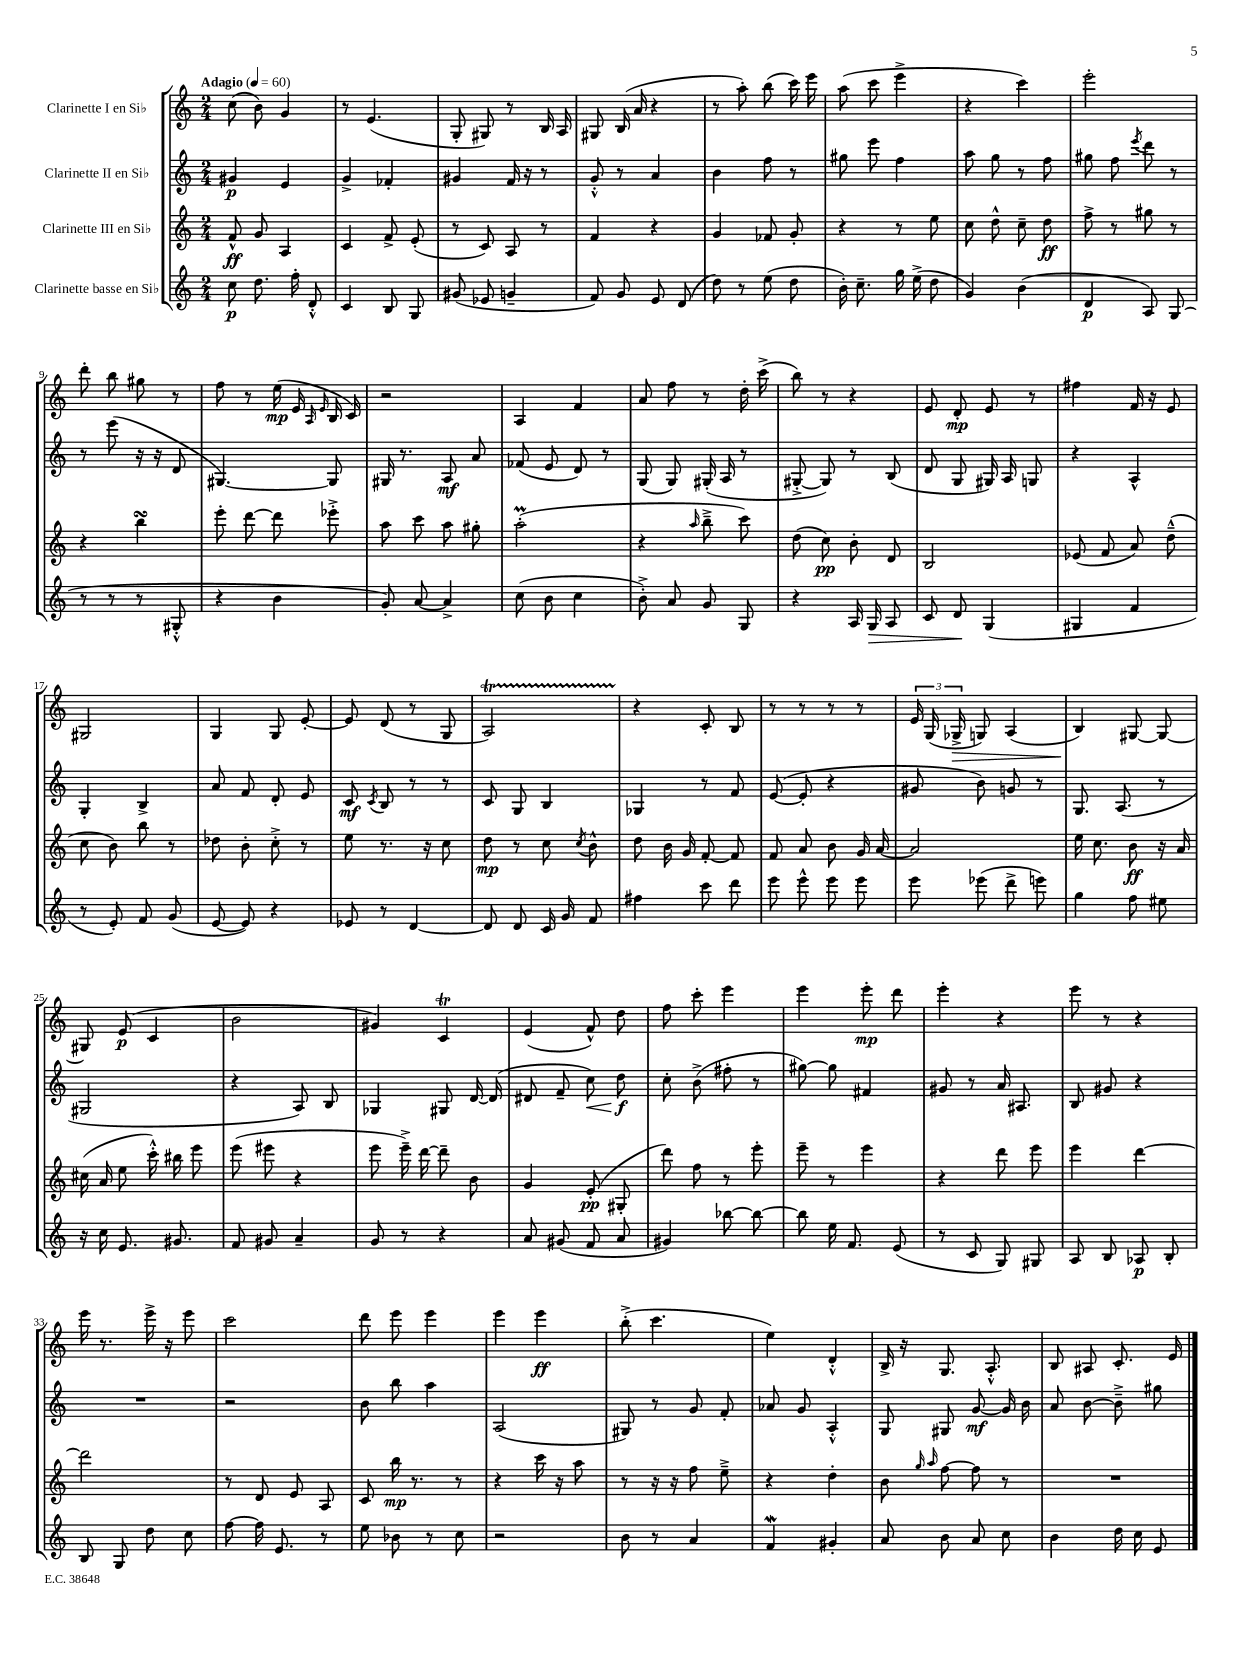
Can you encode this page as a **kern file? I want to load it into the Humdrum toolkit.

**kern	**kern	**kern	**kern
*staff4	*staff3	*staff2	*staff1
*clefG2	*clefG2	*clefG2	*clefG2
*k[]	*k[]	*k[]	*k[]
*M2/4	*M2/4	*M2/4	*M2/4
*MM60	*MM60	*MM60	*MM60
8cc	8f^^	4g#	(8cc
8.dd	8g	.	8b)
.	4A	4e	4g
16ff'	.	.	.
8d'^^	.	.	.
=	=	=	=
4c	4c	4g^	8r
.	.	.	(4.e
8B	8f^	4f-'	.
8G	(8e'	.	.
=	=	=	=
(8g#	8r	4g#	8G'
8e-	8c)	.	8G#)
4g~	8A	16f	8r
.	.	16r	.
.	8r	8r	16B
.	.	.	16A
=	=	=	=
8f)	4f	8g'^^	8G#
8g	.	8r	(16B
.	.	.	16a
8e	4r	4a	4r
(8d	.	.	.
=	=	=	=
8dd)	4g	4b	8r
8r	.	.	8aa')
(8ee	8f-	8ff	(8bb
8dd	8g'	8r	16ccc)
.	.	.	16eee
=	=	=	=
16b')	4r	8gg#	(8aa
8.cc~	.	.	.
.	.	8eee	8ccc
16gg	8r	4ff	4eee^
(16ee^	.	.	.
8dd	8ee	.	.
=	=	=	=
4g)	8cc	8aa	4r
.	8dd^^	8gg	.
(4b	8cc~	8r	4ccc)
.	8dd	8ff	.
=	=	=	=
4d	8ff^	8gg#	2eee'
.	8r	8ff	.
.	.	8qeee	.
8A)	8gg#	8ddd	.
(8G	8r	8r	.
=	=	=	=
8r	4r	8r	8ddd'
8r	.	(8eee	8bb
8r	4bb	16r	8gg#
.	.	16r	.
8G#'^^	.	8d	8r
=	=	=	=
4r	8eee'	[4.G#)	8ff
.	[8ddd	.	8r
4b	8ddd]	.	(16ee
.	.	.	16e
.	.	.	16qqA
.	.	.	16qqe
.	8eee-'^	8G#]	16B
.	.	.	16c)
=	=	=	=
8g')	8aa	16G#	2r
.	.	8.r	.
[8a	8ccc	.	.
4a^]	8aa	8A	.
.	8gg#'	8a	.
=	=	=	=
(8cc	(2aa'	(8f-	4A
8b	.	8e	.
4cc	.	8d)	4f
.	.	8r	.
=	=	=	=
8b'^)	4r	(8G	8a
8a	.	8G)	8ff
.	16qqaa	.	.
8g	8bb~^	(16G#'	8r
.	.	16A	.
8G	8ccc)	8r	16dd'
.	.	.	(16ccc^
=	=	=	=
4r	(8dd	[8G#'^	8bb)
.	8cc)	8G#])	8r
16A	8b'	8r	4r
16G	.	.	.
8A	8d	(8B	.
=	=	=	=
8c	2B	8d	8e
8d	.	8G	8d'
(4G	.	16G#)	8e
.	.	16A	.
.	.	8G	8r
=	=	=	=
4G#	(8e-	4r	4ff#
.	8f	.	.
4f	8a)	4A^^	16f
.	.	.	16r
.	(8dd~^^	.	8e
=	=	=	=
8r	8cc	4G'	2G#
8e')	8b)	.	.
8f	8bb	4B^	.
(8g	8r	.	.
=	=	=	=
[8e	8dd-	8a	4G
8e])	8b'	8f	.
4r	8cc'^	8d'	8G
.	8r	8e	[8e'
=	=	=	=
8e-	8ee	8c	8e]
.	.	8qc	.
8r	8.r	8B	(8d
[4d	.	8r	8r
.	16r	.	.
.	8cc	8r	8G
=	=	=	=
8d]	8dd	8c	2A)
8d	8r	8G	.
16c	8cc	4B	.
16g	.	.	.
.	8qcc	.	.
8f	8b^^	.	.
=	=	=	=
4ff#	8dd	4G-	4r
.	16b	.	.
.	16g	.	.
8ccc	[8f'	8r	8c'
8ddd	8f]	8f	8B
=	=	=	=
8eee	8f	([8e	8r
8eee^^	8a	8e']	8r
8eee	8b	4r	8r
8eee	16g	.	8r
.	[16a	.	.
=	=	=	=
8eee	2a]	8g#	24e
.	.	.	(24G
.	.	.	24G-^
(8eee-	.	8b)	8G)
8ddd^	.	8g	(4A
8eee)	.	8r	.
=	=	=	=
4gg	16ee	8.G	4B)
.	8.cc	.	.
.	.	(8.A	.
8ff	8b	.	[8G#
8ee#	16r	8r	8G#_
.	16a	.	.
=	=	=	=
16r	(16cc#	2G#	8G#]
16cc	16a	.	.
8.e	8ee	.	(8e
.	16ccc'^^)	.	4c
8.g#	16bb#	.	.
.	8eee	.	.
=	=	=	=
8f	(8eee	4r	2b
8g#	8eee#	.	.
4a~	4r	8A)	.
.	.	8B	.
=	=	=	=
8g	8eee	4G-	4g#)
8r	16eee~^)	.	.
.	[16ddd	.	.
4r	8ddd~]	8G#	4c
.	8b	[16d	.
.	.	(16d]	.
=	=	=	=
8a	4g	8d#	(4e
(8g#	.	8f~	.
8f	(8e'	8cc)	8f^^)
8a	8G#'	8dd	8dd
=	=	=	=
4g#)	8ddd)	8cc'	8ff
.	8ff	(8b^	8ccc'
[8bb-	8r	8ff#'	4eee
8bb-_	8eee'	8r	.
=	=	=	=
8bb-]	8eee~	[8gg#)	4eee
16ee	8r	8gg#]	.
8.f	.	.	.
.	4eee	4f#	8eee'
(8e	.	.	8ddd
=	=	=	=
8r	4r	8g#	4eee'
8c	.	8r	.
8G)	8ddd	16a	4r
.	.	8.A#	.
8G#	8eee	.	.
=	=	=	=
8A	4eee	8B	8eee
8B	.	8g#	8r
8A-	[4ddd	4r	4r
8B'	.	.	.
=	=	=	=
8B	2ddd]	2r	16eee
.	.	.	8.r
8G	.	.	.
8dd	.	.	16eee^
.	.	.	16r
8cc	.	.	8eee
=	=	=	=
[8ff	8r	2r	2ccc
16ff]	8d	.	.
8.e	.	.	.
.	8e	.	.
8r	8A	.	.
=	=	=	=
8ee	8c	8b	8ddd
8b-	16bb	8bb	8eee
.	8.r	.	.
8r	.	4aa	4eee
8cc	8r	.	.
=	=	=	=
2r	4r	(2A	4eee
.	16ccc	.	4eee
.	16r	.	.
.	8aa	.	.
=	=	=	=
8b	8r	8G#)	(8bb'^
8r	16r	8r	4.ccc
.	16r	.	.
4a	8ff	8g	.
.	8ee~^	8f'	.
=	=	=	=
4f	4r	8a-	4ee)
.	.	8g	.
4g#'	4dd'	4A'^^	4d'^^
=	=	=	=
8a	8b	8G	16B^
.	.	.	16r
.	16qqgg	.	.
.	16qqaa	.	.
8b	[8ff	8G#	8.G
8a	8ff]	[8g	.
.	.	.	8.A'^^
8cc	8r	16g]	.
.	.	16b	.
=	=	=	=
4b	2r	8a	8B
.	.	[8b	8A#
16dd	.	8b~^]	8.c'
16cc	.	.	.
8e	.	8gg#	.
.	.	.	16e
==	==	==	==
*-	*-	*-	*-
